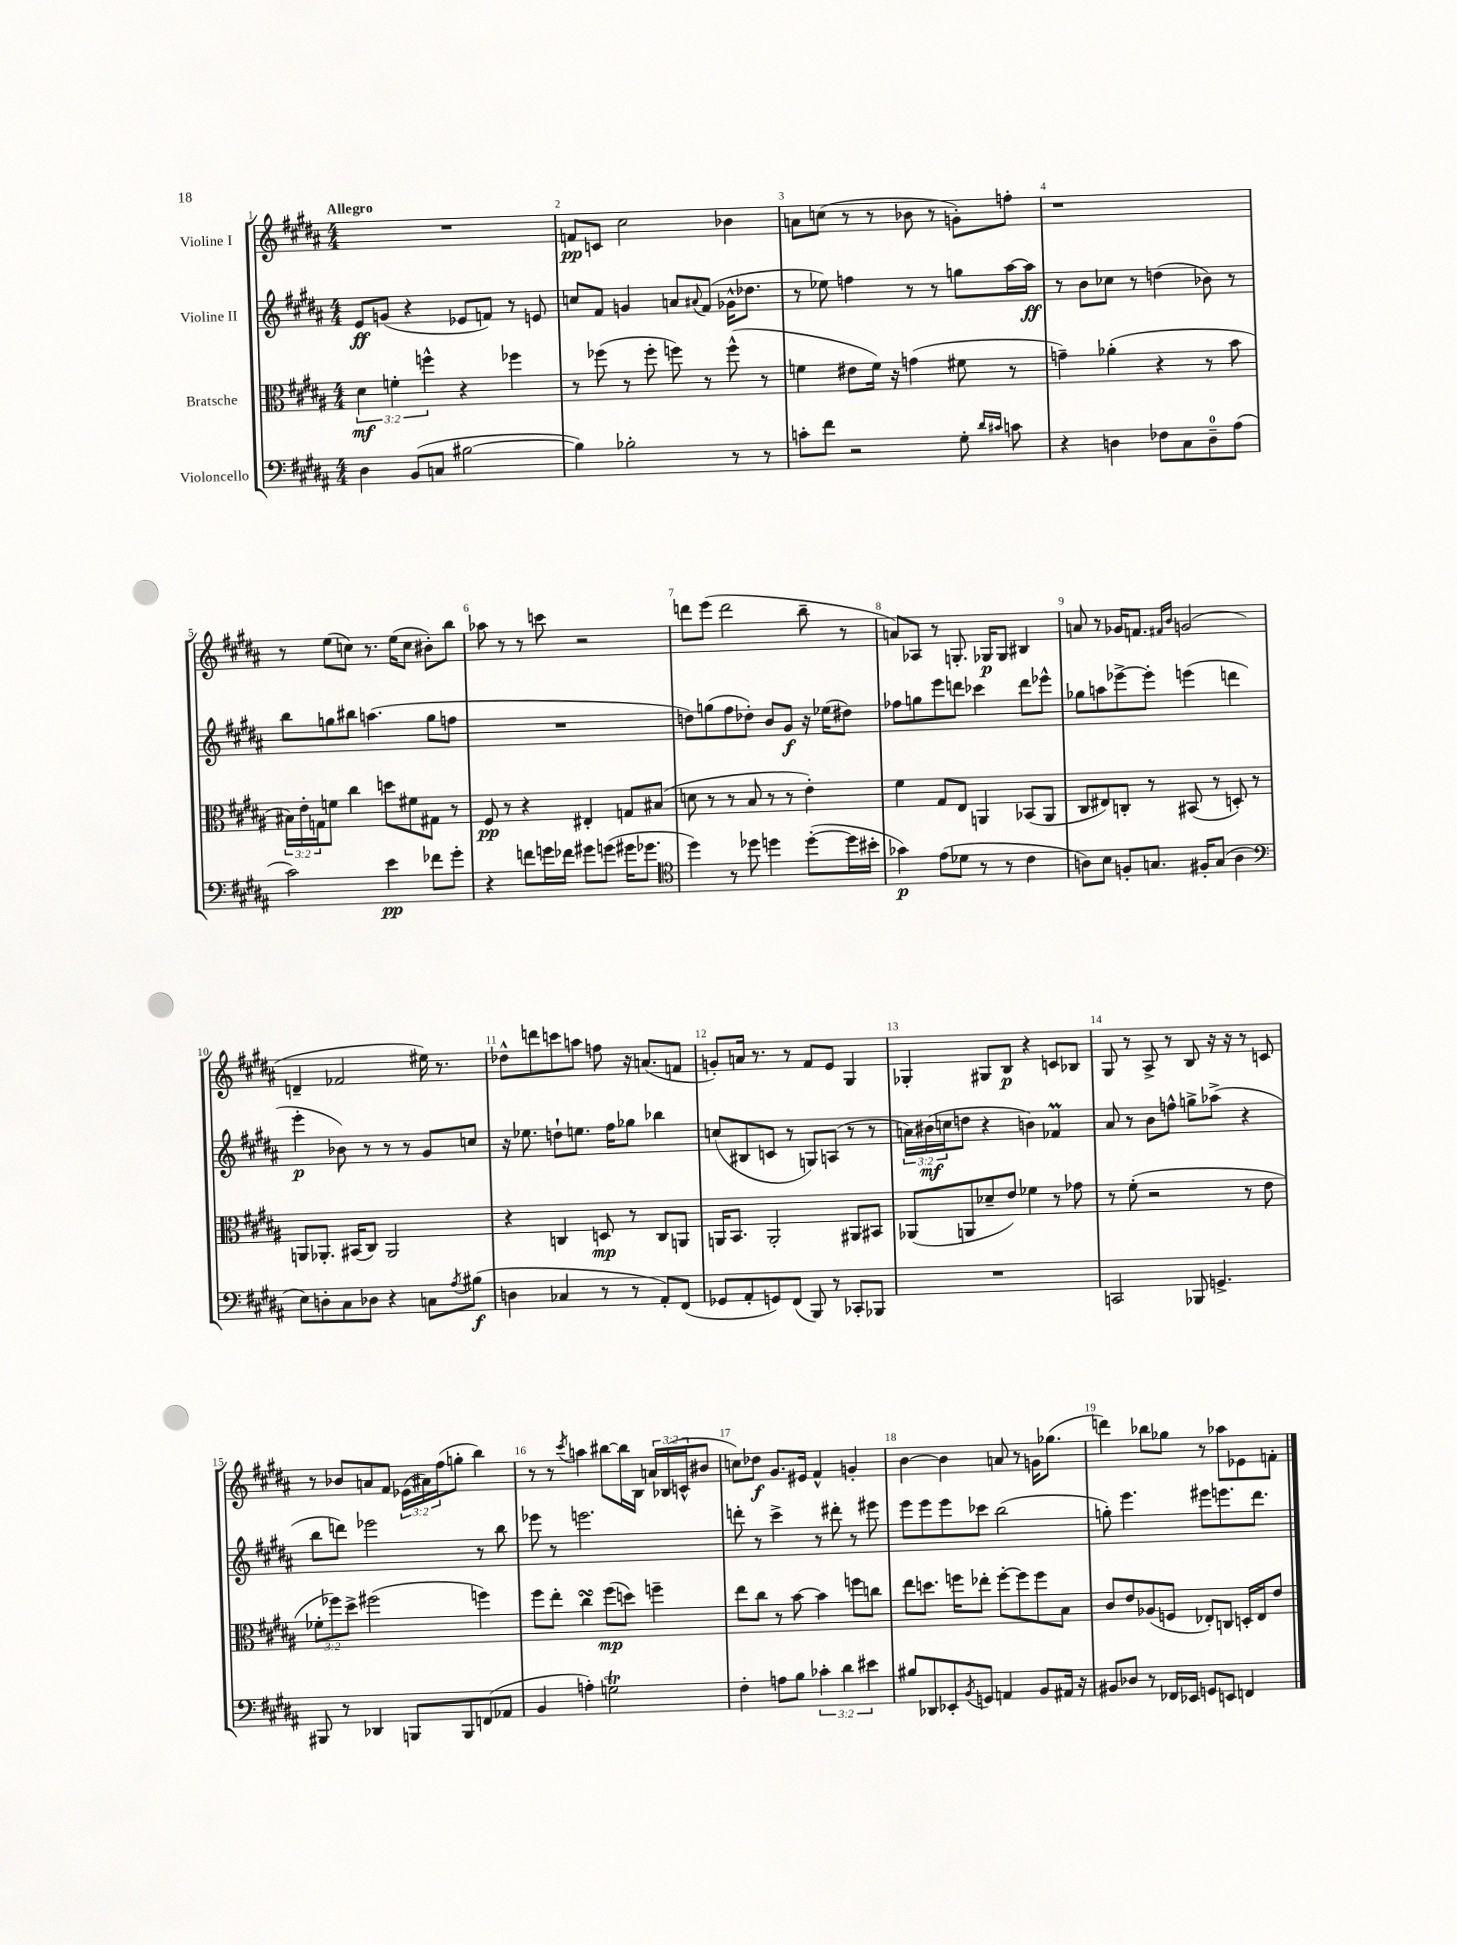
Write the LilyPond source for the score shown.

<<
\new StaffGroup <<
\new Staff = "s0" \with { instrumentName = "Violine I" } {
    \clef treble \key b \major \numericTimeSignature \time 4/4 \override Staff.TupletNumber.text = #tuplet-number::calc-fraction-text \tempo "Allegro"
    R1 |
    f'8\pp c'8 cis''2 bes'4 |
    a'8 c''8( r8 r8 bes'8 r8 g'8-.) f''8-. |
    r1 |
    r8 e''8( c''8) r8. e''16( c''8 bis'8-.) b''8 |
    aes''8 r8 r8 c'''8 r2 |
    d'''8 e'''8( d'''2 b''8-- r8 |
    a'8) aes8 r8 g8.-. ges16\p ges8 bis4 |
    a'8 r8 ges'16 f'8. \grace { fis'16 b'16 } g'2( |
    d'4-- fes'2 eis''16) r8. |
    des''8-^ d'''8 c'''8 a''8 f''8 r16 a'8.( f'8 |
    g'8-.) a'16 r8. r8 fis'8 e'8 gis4 |
    ges4-. gis8 b8\p r4 c'8 bes8 |
    gis8 r8 ais8-> r8 b8 r16 r16 r8 c'8 |
    r8 bes'8 a'8 fis'8 \tuplet 3/2 { ees'16( ais'16) fis''16( } g''8-. b''4) |
    r8 r8 \acciaccatura { cis'''8 } a''4 bis''8~ bis''16 b16 \tuplet 3/2 { a'16 bes16( c'16-^ } bis'8 |
    c''8) des''8\f gis'8. eis'16 fis'4-^ g'4-. |
    b'4~ b'4 a'8 r8 g'16 ges''8.( |
    d'''4) bes''8 ges''8 r8 aes''8 ees'8 f'8-. \bar "|." |
}
\new Staff = "s1" \with { instrumentName = "Violine II" } {
    \clef treble \key b \major \numericTimeSignature \time 4/4 \override Staff.TupletNumber.text = #tuplet-number::calc-fraction-text
    e'8\ff g'8( r4 ees'8 f'8) r8 e'8 |
    c''8 fis'8 g'4 a'8 \appoggiatura { ais'8 } fis'8( ges'16-^ des''8. |
    r8 ees''8) f''4 r8 r8 g''8 ais''16~ ais''16\ff |
    r8 b'8 ces''8 r8 d''4( bes'8) r8 |
    b''8 g''8 bis''8 a''4.( g''8 f''8 |
    R1 |
    d''8) g''8( fis''8 des''8-.) b'8 gis'8\f r16 ees''16( dis''8) |
    fes''8 g''8 e'''8 d'''8 ces'''4 d'''8 ees'''8-^ |
    ges''8 a''8 ees'''8~-> ees'''8-. e'''4( d'''4 |
    e'''4-.\p bes'8) r8 r8 r8 gis'8 c''8 |
    r16 ees''8. d''8-! e''8. fis''16 ges''8 bes''4 |
    c''8( bis8 c'8 r8 g8) a8( r8 r8 |
    \tuplet 3/2 { a'16) bis'16\mf( c''16 } d''8 r4 b'4) fes'4\prall |
    ais'8 r8 b'8 f''8-^ g''8-> aes''8->( r4 |
    b''8 d'''8) ees'''2 r8 b''8 |
    ees'''8 r8 e'''2. |
    d'''8-. r8 cis'''4-> r8 dis'''8-. r8 eis'''8 |
    e'''8 e'''8 e'''8 ces'''8 b''2( |
    g''8-.) e'''4. eis'''8 e'''8. dis'''8. \bar "|." |
}
\new Staff = "s2" \with { instrumentName = "Bratsche" } {
    \clef alto \key b \major \numericTimeSignature \time 4/4 \override Staff.TupletNumber.text = #tuplet-number::calc-fraction-text
    \tuplet 3/2 { dis'4\mf f'4-. f''4-^ } r4 fes''4 |
    r8 fes''8( r8 fes''8-. f''8) r8 f''8-^( r8 |
    f'4 eis'8 f'16) r16 g'4( fis'8 r8 |
    g'4--) aes'4-.( r4 r8 b'8 |
    \tuplet 3/2 { bis16) e'16-. g16 } f'8 cis''4 d''8 fis'8 gis8 r8 |
    fis8\pp r8 r4 eis4-. g8 bis8( |
    d'8 r8 r8 b8 r8 r8 e'4-.) |
    fis'4 gis8 e8 a,4 bes,8( a,8 |
    cis8 eis8) c8-. r8 bis,8( r8 d8-.) r8 |
    a,8 aes,8.-. bis,16( cis8) aes,2 |
    r4 c4 d8\mp r8 c8 a,8 |
    a,16 b,8. a,2-. ais,8 bis,8 |
    aes,8( a,8 des'8-- e'8) fes'4 r8 ges'8 |
    r8 fis'8-.( r2 r8 e'8 |
    \tuplet 3/2 { fes'8-. fes''8) dis''8-> } fis''2( f''4) |
    fis''8 e''8-. cis''4\turn fis''8\mp( d''8) f''4-- |
    e''8 cis''8 r8 b'8~ b'4 f''8 c''8 |
    e''8 d''8. f''16 ees''8-. f''8~-. f''8 f''8 b8 |
    cis'8 e'8 aes8( f8 ees8-.) c8 d16-. ees16 e'8 \bar "|." |
}
\new Staff = "s3" \with { instrumentName = "Violoncello" } {
    \clef bass \key b \major \numericTimeSignature \time 4/4 \override Staff.TupletNumber.text = #tuplet-number::calc-fraction-text
    dis4 b,8( c8 bis2~ |
    bis4) bes2-. r8 r8 |
    c'8-. fis'8 r2 gis8-. \grace { dis'16 cis'16 } c'8 |
    r4 d4 fes8 cis8 d8-0-- ais8( |
    cis'2) e'4\pp fes'8 gis'8-. |
    r4 f'8 g'16 fes'16 gis'8 g'8( gis'16 ges'8. |
    \clef tenor dis''4) r8 des''8 d''4 d''8~-.( d''16 bis'16-. |
    ges'4\p) e'8( des'8 r8 r8 cis'4 |
    a8) b8 f8-. g8. fis16-. g8( a4 |
    \clef bass e8) d8-. cis8 des8 r4 c8 \acciaccatura { ais8 } bis8\f( |
    d4 ces4 r8 r8 ais,8-.) fis,8( |
    ges,8 ais,8-. g,8) fis,8( b,,8) r8 ces,8-. bes,,8 |
    R1 |
    c,2 bes,,8 g,4.-> |
    bis,,8 r8 des,4 b,,8 b,,8 f,8( aes,8 |
    b,4 a4-.) g2\trill |
    fis4-. a8 b8 \tuplet 3/2 { ces'4-. dis'4 eis'4 } |
    bis8 des,8 ees,8-. \acciaccatura { b,8 } g,8 a,4 b,8 ais,16 r16 |
    bis,8 des8 r8 fes,16 ees,16 g,8 e,8 f,4 \bar "|." |
}
>>
>>
\layout { \context { \Score \override BarNumber.break-visibility = ##(#f #t #t) barNumberVisibility = #all-bar-numbers-visible } }
